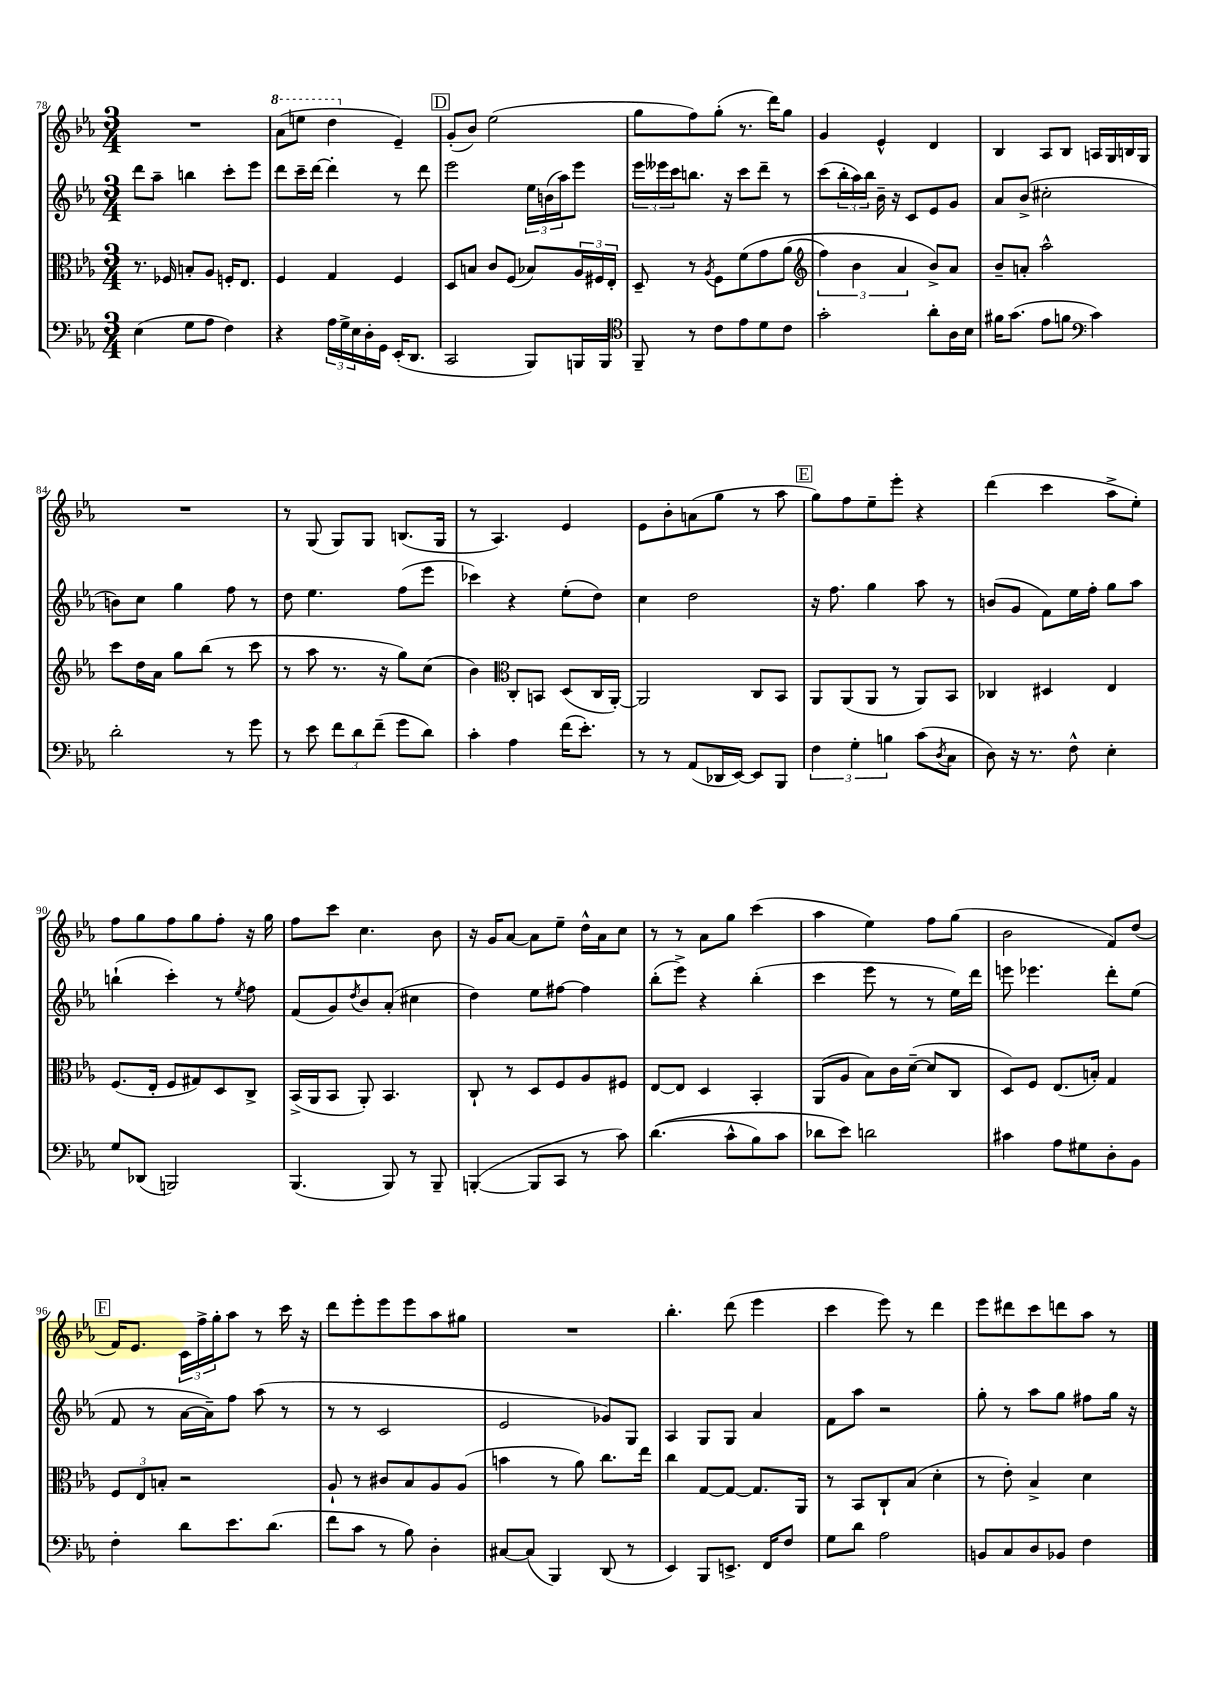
<<
\new StaffGroup <<
\new Staff = "s0" {
    \clef treble \key ees \major \numericTimeSignature \time 3/4
    R2. |
    \ottava #1 aes''8( e'''8 d'''4 \ottava #0 ees'4--) |
    \mark \markup { \box "D" } g'8-.( bes'8) ees''2( |
    g''8 f''8) g''8-.( r8. d'''16) g''8 |
    g'4 ees'4-^ d'4 |
    bes4 aes8 bes8 a16 g16 b16 g16 |
    R2. |
    r8 g8( g8) g8 b8.( g16 |
    r8 aes4.) ees'4 |
    ees'8 bes'8-. a'8( g''8 r8 aes''8 |
    \mark \markup { \box "E" } g''8) f''8 ees''8-- ees'''8-. r4 |
    d'''4( c'''4 aes''8-> ees''8-.) |
    f''8 g''8 f''8 g''8 f''8-. r16 g''16 |
    f''8 c'''8 c''4. bes'8 |
    r16 g'16 aes'8~ aes'8 ees''8-- d''16-^ aes'16 c''8 |
    r8 r8 aes'8 g''8 c'''4( |
    aes''4 ees''4) f''8 g''8( |
    bes'2 f'8) d''8( |
    \mark \markup { \box "F" } f'16) ees'8. \tuplet 3/2 { c'16 f''16-> g''16-. } aes''8 r8 c'''16 r16 |
    d'''8 ees'''8-. ees'''8 ees'''8 aes''8 gis''8 |
    R2. |
    bes''4.-. d'''8( ees'''4 |
    c'''4 ees'''8) r8 d'''4 |
    ees'''8 dis'''8 c'''8 d'''8 aes''8 r8 \bar "|." |
}
\new Staff = "s1" {
    \clef treble \key ees \major \numericTimeSignature \time 3/4
    d'''8 aes''8-- b''4 c'''8-. ees'''8 |
    d'''8 c'''16-- d'''16~ d'''4-. r8 d'''8 |
    \mark \markup { \box "D" } ees'''2 \tuplet 3/2 { ees''16 b'16( aes''16) } ees'''8 |
    \tuplet 3/2 { ees'''16 eeses'''16 c'''16 } b''8. r16 c'''8 d'''8-- r8 |
    c'''8( \tuplet 3/2 { bes''16-. aes''16) bes''16 } bes'16-- r16 c'8 ees'8 g'8 |
    aes'8 bes'8->( cis''2-. |
    b'8) c''8 g''4 f''8 r8 |
    d''8 ees''4. f''8( ees'''8 |
    ces'''4) r4 ees''8-.( d''8) |
    c''4 d''2 |
    \mark \markup { \box "E" } r16 f''8. g''4 aes''8 r8 |
    b'8( g'8 f'8) ees''16 f''16-. g''8 aes''8 |
    b''4-!( c'''4-.) r8 \acciaccatura { ees''8 } f''8 |
    f'8( g'8) \acciaccatura { d''8 } bes'8 aes'8-.( cis''4 |
    d''4) ees''8 fis''8~ fis''4 |
    bes''8-.( ees'''8->) r4 bes''4-.( |
    c'''4 ees'''8 r8 r8 ees''16) d'''16 |
    e'''8 ees'''4. d'''8-. ees''8( |
    \mark \markup { \box "F" } f'8 r8 aes'16~ aes'16--) f''8 aes''8( r8 |
    r8 r8 c'2 |
    ees'2 ges'8) g8 |
    aes4 g8 g8 aes'4 |
    f'8 aes''8 r2 |
    g''8-. r8 aes''8 g''8 fis''8 g''16 r16 \bar "|." |
}
\new Staff = "s2" {
    \clef alto \key ees \major \numericTimeSignature \time 3/4
    r8. fes16 b8-. aes8 f16-. ees8. |
    f4 g4 f4 |
    \mark \markup { \box "D" } d8 b8 c'8 f8( bes8) \tuplet 3/2 { aes16 fis16 ees16-. } |
    d8-- r8 \acciaccatura { aes8 } f8 f'8\( g'8 aes'8( |
    \clef treble \tuplet 3/2 { f''4) bes'4 aes'4 } bes'8->\) aes'8 |
    bes'8-- a'8-. aes''2-^ |
    c'''8 d''16 aes'16 g''8 bes''8( r8 c'''8 |
    r8 aes''8 r8. r16 g''8) c''8( |
    bes'4) \clef alto c8-. b,8 d8( c16 aes,16~-.) |
    aes,2 c8 bes,8 |
    \mark \markup { \box "E" } aes,8 aes,8( aes,8 r8 aes,8) bes,8 |
    ces4 dis4 ees4 |
    f8.( ees16-. f8 gis8) d8 c8-> |
    bes,16->( aes,16 bes,8 aes,8-.) bes,4. |
    c8-! r8 d8 f8 aes8 fis8 |
    ees8~ ees8 d4 bes,4-. |
    aes,8( aes8 bes8) c'16 d'16~--( d'8 c8 |
    d8) f8 ees8.( b16-.) g4 |
    \mark \markup { \box "F" } \tuplet 3/2 { f8 ees8 b8-. } r2 |
    aes8-! r8 cis'8 bes8 aes8 aes8( |
    b'4 r8 aes'8) c''8. ees''16 |
    c''4 g8~ g8~ g8. aes,16 |
    r8 bes,8 c8-! bes8( d'4-. |
    r8 ees'8-.) bes4-> d'4 \bar "|." |
}
\new Staff = "s3" {
    \clef bass \key ees \major \numericTimeSignature \time 3/4
    ees4( g8 aes8 f4) |
    r4 \tuplet 3/2 { aes16 g16-> ees16 } d16-. g,16 ees,16-.( d,8. |
    \mark \markup { \box "D" } c,2 bes,,8) b,,16 b,,16 |
    \clef tenor f,8-- r8 c'8 ees'8 d'8 c'8 |
    g'2-. aes'8-. aes16 bes16 |
    fis'16 g'8.( ees'8 f'8 \clef bass c'4) |
    d'2-. r8 g'8 |
    r8 ees'8 \tuplet 3/2 { f'8 d'8 f'8--( } g'8 d'8) |
    c'4-. aes4 f'16( ees'8.-.) |
    r8 r8 aes,8( des,16 ees,16~) ees,8 bes,,8 |
    \mark \markup { \box "E" } \tuplet 3/2 { f4 g4-. b4 } c'8( \acciaccatura { d8 } c8 |
    d8) r16 r8. f8-^ ees4-. |
    g8 des,8( b,,2) |
    bes,,4.( bes,,8) r8 bes,,8-- |
    b,,4~-.( b,,8 c,8 r8 c'8) |
    d'4.(\( c'8-^ bes8) c'8 |
    des'8 ees'8\) d'2 |
    cis'4 aes8 gis8 d8-. bes,8 |
    \mark \markup { \box "F" } f4-. d'8 ees'8. d'8.( |
    f'8 c'8 r8 bes8) d4-. |
    cis8~ cis8( bes,,4) d,8( r8 |
    ees,4) bes,,8 e,8.-> f,16 f8 |
    g8 d'8 aes2 |
    b,8 c8 d8 bes,8 f4 \bar "|." |
}
>>
>>
\layout { \context { \Score currentBarNumber = #78 } }
